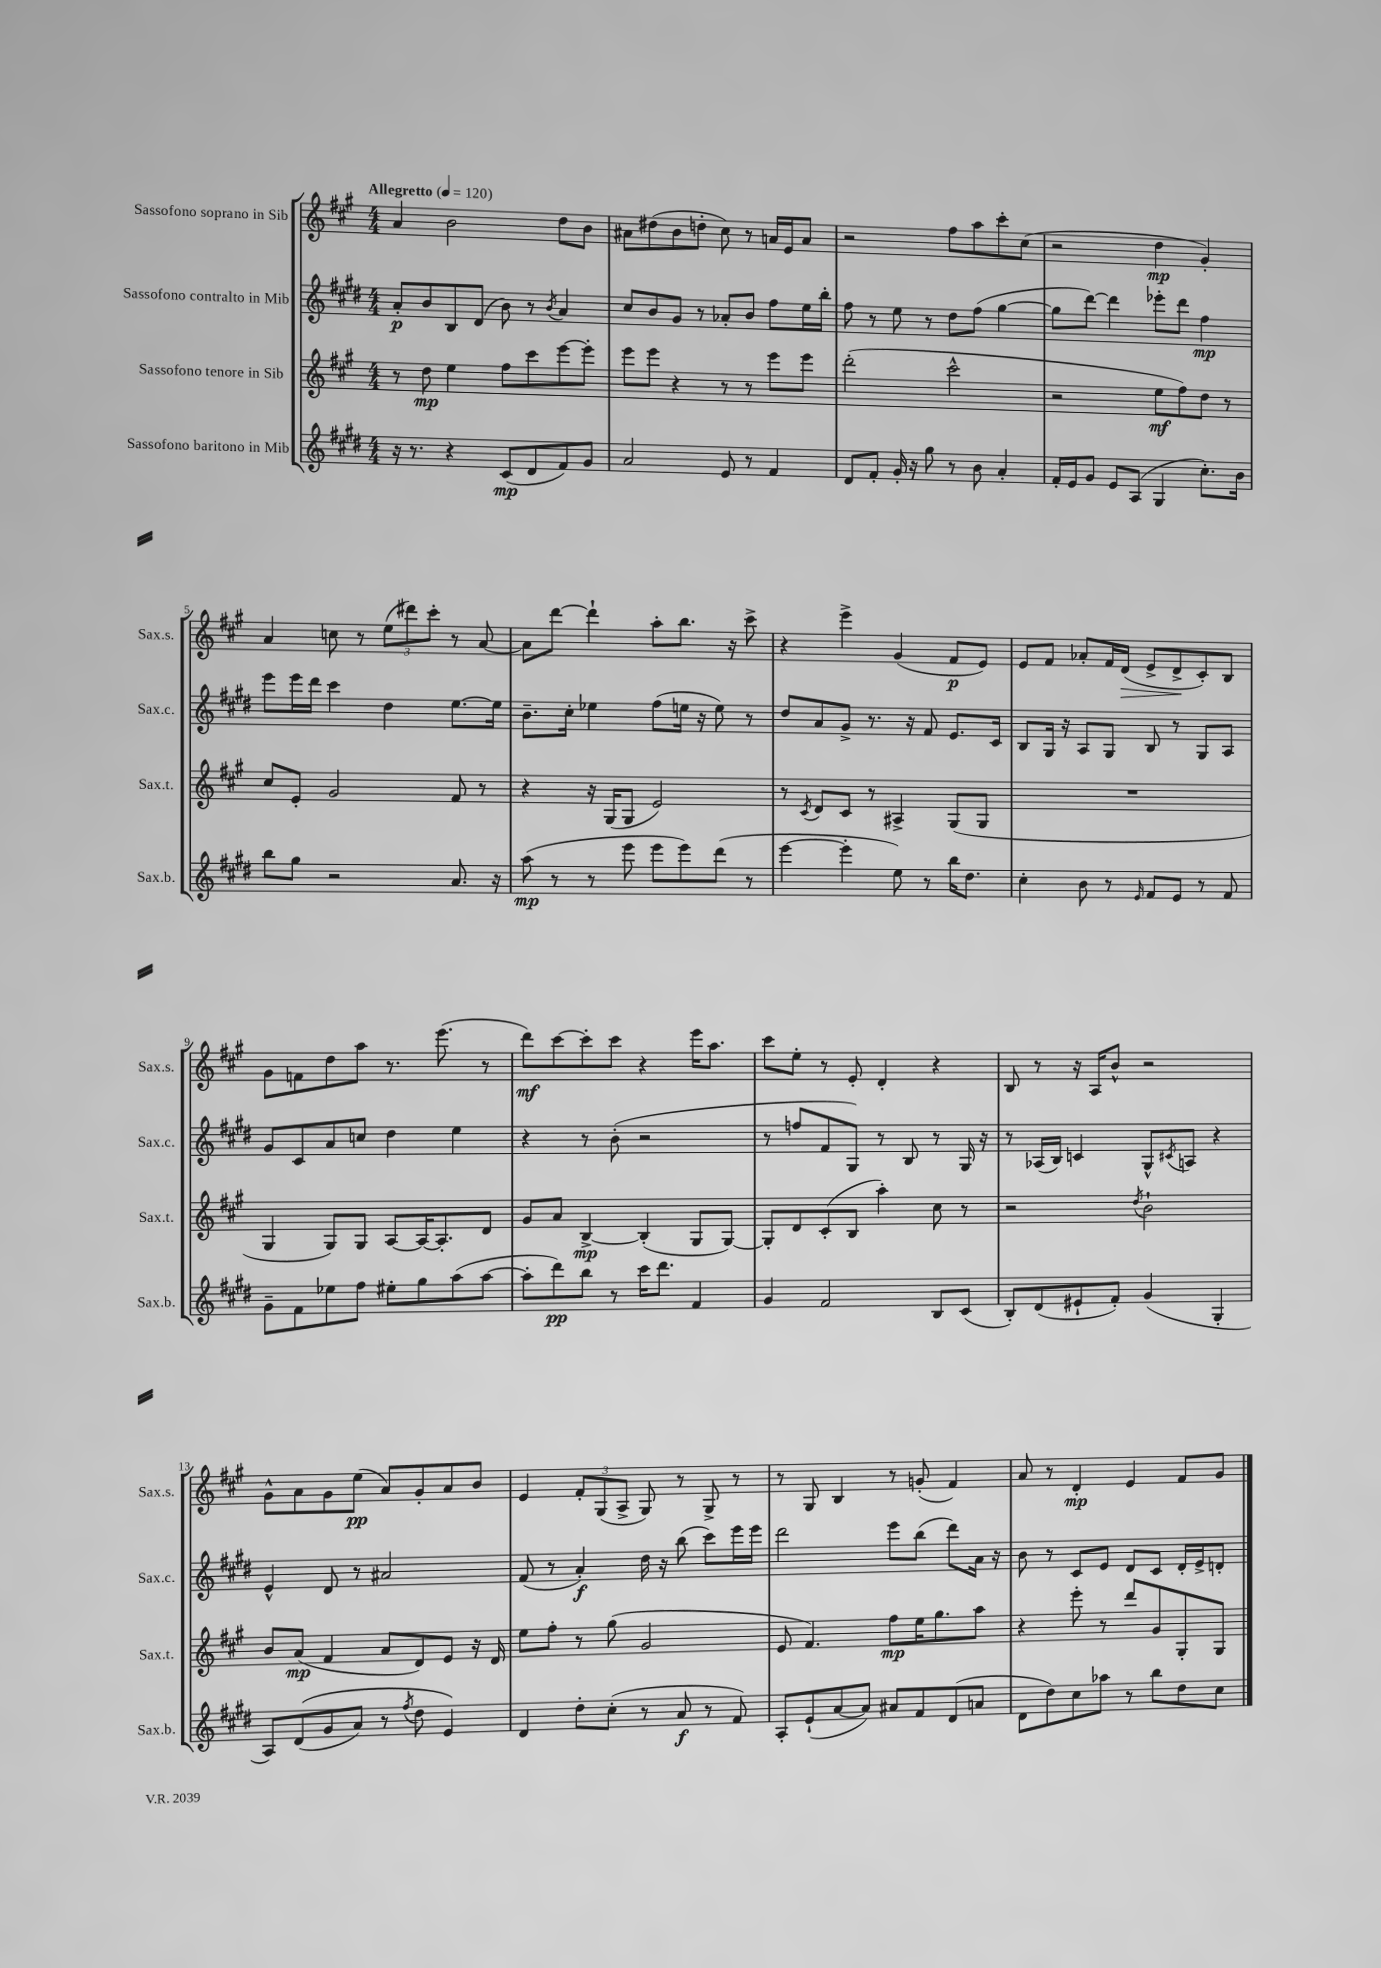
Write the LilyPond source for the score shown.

<<
\new StaffGroup <<
\new Staff = "s0" \with { instrumentName = "Sassofono soprano in Sib" shortInstrumentName = "Sax.s." } {
    \clef treble \key a \major \numericTimeSignature \time 4/4 \tempo "Allegretto" 4 = 120
    a'4 b'2 d''8 b'8 |
    ais'8 dis''8( b'8 d''8-. cis''8) r8 a'16 e'16 a'8 |
    r2 fis''8 a''8 cis'''8-. cis''8( |
    r2 d''4\mp gis'4-.) |
    a'4 c''8 r8 \tuplet 3/2 { e''8( dis'''8) cis'''8-. } r8 a'8~ |
    a'8 d'''8~ d'''4-! a''8-. b''8. r16 cis'''8-> |
    r4 e'''4-> gis'4( fis'8\p e'8) |
    e'8 fis'8 aes'8-. fis'16 d'16\>( e'8-> d'8->\! cis'8-.) b8 |
    gis'8 f'8 d''8 a''8 r8. e'''8.( r8 |
    d'''8\mf) cis'''8~ cis'''8-. cis'''8 r4 e'''16 a''8. |
    cis'''8 e''8-. r8 e'8-. d'4-. r4 |
    b8 r8 r16 a16 b'8-^ r2 |
    gis'8-^ a'8 gis'8 e''8\pp( a'8) gis'8-. a'8 b'8 |
    e'4 \tuplet 3/2 { fis'8-. gis8( a8-> } gis8) r8 gis8-> r8 |
    r8 gis8 b4 r8 g'8-.( fis'4) |
    a'8 r8 d'4-.\mp e'4 fis'8 gis'8 \bar "|." |
}
\new Staff = "s1" \with { instrumentName = "Sassofono contralto in Mib" shortInstrumentName = "Sax.c." } {
    \clef treble \key e \major \numericTimeSignature \time 4/4
    a'8-.\p b'8 b8 dis'8( b'8) r8 \acciaccatura { b'8 } a'4 |
    cis''8 b'8 gis'8 r8 aes'8-. b'8 fis''8 e''16 b''16-. |
    fis''8 r8 e''8 r8 dis''8 fis''8( gis''4~ |
    gis''8 dis'''8~) dis'''4 ees'''8-. dis'''8 fis''4\mp |
    e'''8 e'''16 dis'''16 cis'''4 dis''4 e''8.~ e''16 |
    b'8.-- cis''16-. ees''4 fis''8( e''16 r16 e''8) r8 |
    dis''8 a'8 gis'8-> r8. r16 fis'8 e'8. cis'16 |
    b8 gis16 r16 a8 gis8 b8 r8 gis8 a8 |
    gis'8 cis'8 a'8 c''8 dis''4 e''4 |
    r4 r8 b'8-.( r2 |
    r8 f''8 fis'8 gis8) r8 b8 r8 gis16 r16 |
    r8 aes16( b16) c'4 gis8-^ \acciaccatura { cis'8 } a8 r4 |
    e'4-^ dis'8 r8 ais'2 |
    fis'8( r8 a'4-.\f) dis''16 r16 b''8( cis'''8) e'''16 e'''16 |
    dis'''2 e'''8 b''8( dis'''8) a'16 r16 |
    b'8 r8 cis'8 e'8 dis'8 cis'8 dis'16-. e'16-> d'8-. \bar "|." |
}
\new Staff = "s2" \with { instrumentName = "Sassofono tenore in Sib" shortInstrumentName = "Sax.t." } {
    \clef treble \key a \major \numericTimeSignature \time 4/4
    r8 d''8\mp e''4 fis''8 cis'''8 e'''8~ e'''8-. |
    e'''8 e'''8 r4 r8 r8 e'''8 e'''8 |
    d'''2-.( cis'''2-^ |
    r2 e''8\mf fis''8) d''8 r8 |
    cis''8 e'8-. gis'2 fis'8 r8 |
    r4 r16 gis16( gis8 e'2) |
    r8 \acciaccatura { cis'8 } d'8 cis'8 r8 ais4-> gis8( gis8 |
    R1 |
    gis4 gis8) gis8 a8~ a16~ a8.-. d'8 |
    gis'8 a'8 b4~->\mp b4-.( gis8 gis8~) |
    gis8-. d'8 cis'8-.( b8 a''4-.) cis''8 r8 |
    r2 \acciaccatura { d''8 } b'2-! |
    b'8 a'8\mp( fis'4 a'8 d'8) e'8 r16 d'16 |
    e''8 fis''8-. r8 gis''8( gis'2 |
    e'8 fis'4.) fis''8\mp e''16 gis''8. a''8 |
    r4 e'''8-. r8 d'''8 gis'8 gis8-. gis8 \bar "|." |
}
\new Staff = "s3" \with { instrumentName = "Sassofono baritono in Mib" shortInstrumentName = "Sax.b." } {
    \clef treble \key e \major \numericTimeSignature \time 4/4
    r16 r8. r4 cis'8\mp( dis'8 fis'8) gis'8 |
    a'2 e'8 r8 fis'4 |
    dis'8 fis'8-. gis'16-. r16 gis''8 r8 b'8 a'4-. |
    fis'16-. e'16 gis'8 e'8 a8( gis4 cis''8.-.) b'16 |
    b''8 gis''8 r2 a'8. r16 |
    a''8\mp( r8 r8 e'''8 e'''8 e'''8) dis'''8( r8 |
    e'''4~ e'''4-. e''8) r8 b''16 dis''8. |
    cis''4-. b'8 r8 \grace { e'16 } fis'8 e'8 r8 fis'8 |
    gis'8-- fis'8 ees''8 fis''8 eis''8-. gis''8 a''8( a''8~ |
    a''8-. dis'''8\pp) b''8 r8 cis'''16 dis'''8. fis'4 |
    gis'4 fis'2 b8 cis'8( |
    b8-.) dis'8( eis'8-! fis'8-.) gis'4( gis4-. |
    a8) dis'8(\( gis'8 a'8) r8 \acciaccatura { fis''8 } dis''8 e'4\) |
    dis'4 dis''8-. cis''8-.( r8 a'8\f r8 fis'8) |
    a8-. e'8-!( a'8~ a'8) ais'8 fis'8 dis'8( a'8 |
    dis'8 dis''8) cis''8 aes''8 r8 b''8 dis''8 cis''8 \bar "|." |
}
>>
>>
